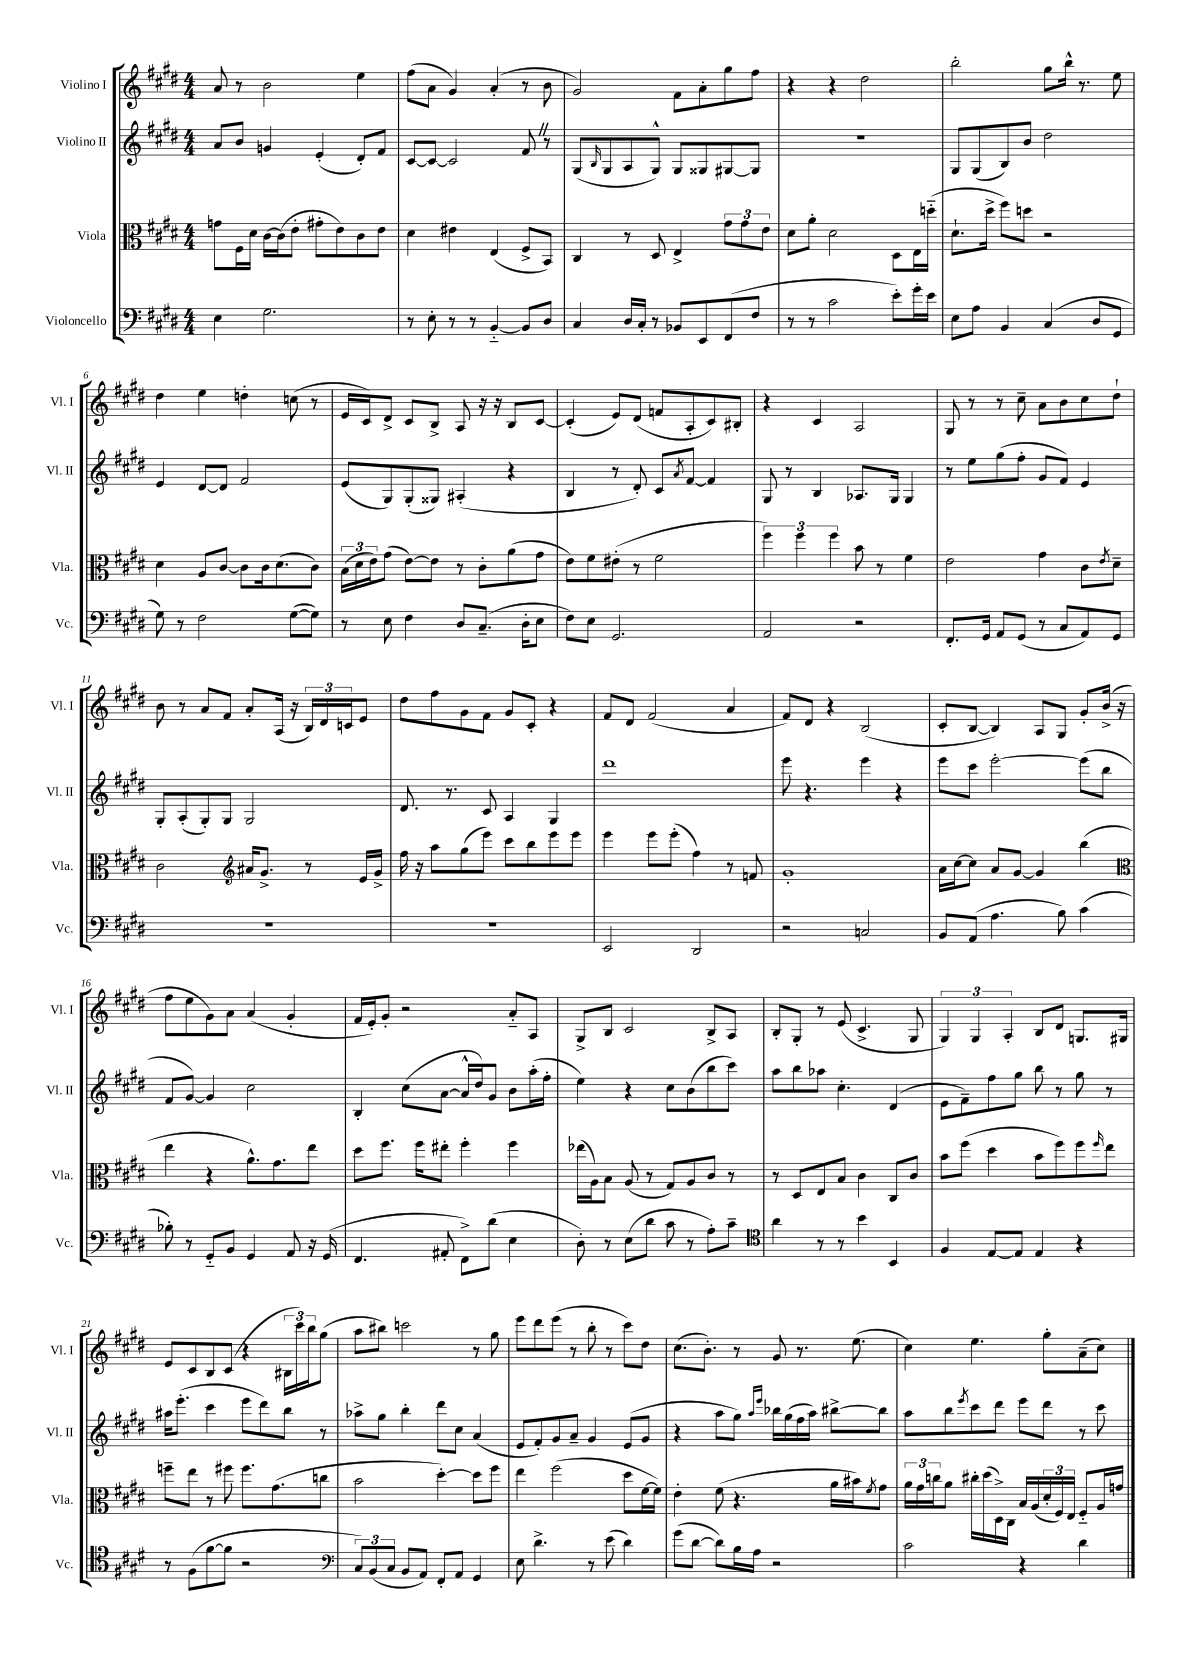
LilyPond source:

<<
\new StaffGroup <<
\new Staff = "s0" \with { instrumentName = "Violino I" shortInstrumentName = "Vl. I" } {
    \clef treble \key e \major \numericTimeSignature \time 4/4
    a'8 r8 b'2 e''4 |
    fis''8( a'8 gis'4) a'4-.( r8 b'8 |
    gis'2) fis'8 a'8-. gis''8 fis''8 |
    r4 r4 dis''2 |
    b''2-. gis''8 b''16-^ r8. e''8 |
    dis''4 e''4 d''4-. c''8( r8 |
    e'16 cis'16) dis'8-> cis'8 b8-> a8 r16 r16 b8 cis'8~ |
    cis'4-.( e'8) dis'8( f'8 a8-. cis'8) bis8-. |
    r4 cis'4 a2 |
    gis8 r8 r8 cis''8-- a'8 b'8 cis''8 dis''8-! |
    b'8 r8 a'8 fis'8 a'8-. a16( r16 \tuplet 3/2 { b16) dis'16 c'16 } e'8 |
    dis''8 fis''8 gis'8 fis'8 gis'8 cis'8-. r4 |
    fis'8 dis'8 fis'2( a'4 |
    fis'8) dis'8 r4 b2( |
    cis'8-. b8~ b4) a8 gis8 gis'8-. b'16->( r16 |
    fis''8 e''8 gis'8) a'8 a'4( gis'4-. |
    fis'16 e'16-.) gis'8-. r2 a'8-_ a8 |
    gis8-> b8 cis'2 b8-> a8 |
    b8-. gis8-. r8 e'8( cis'4.-> gis8 |
    \tuplet 3/2 { gis4) gis4 a4-. } b8 dis'8 g8. gis16 |
    e'8 cis'8 b8 cis'8( r4 \tuplet 3/2 { bis16 cis'''16) b''16 } gis''8( |
    a''8 bis''8) c'''2 r8 gis''8 |
    e'''8 dis'''8 e'''8( r8 b''8-. r8 cis'''8) dis''8 |
    cis''8.( b'8.-.) r8 gis'8 r8. e''8.( |
    cis''4) e''4. gis''8-. a'8--( cis''8) \bar "|." |
}
\new Staff = "s1" \with { instrumentName = "Violino II" shortInstrumentName = "Vl. II" } {
    \clef treble \key e \major \numericTimeSignature \time 4/4
    a'8 b'8 g'4 e'4-.( dis'8-.) fis'8 |
    cis'8~ cis'8~ cis'2 fis'8 \once \override BreathingSign.text = \markup { \musicglyph "scripts.caesura.straight" } \breathe r8 |
    gis8( \grace { b16 } gis8 a8 gis8-^) gis8 gisis8 gis8~ gis8 |
    R1 |
    gis8 gis8( b8) b'8 dis''2 |
    e'4 dis'8~ dis'8 fis'2 |
    e'8( gis8) gis8-.( gisis8) ais4-.( r4 |
    b4 r8 dis'8-.) cis'8 \acciaccatura { a'8 } fis'8~ fis'4 |
    gis8 r8 b4 aes8. gis16 gis4 |
    r8 e''8 gis''8( fis''8-. gis'8 fis'8) e'4 |
    gis8-. a8-.( gis8-.) gis8 gis2 |
    dis'8. r8. cis'8 a4 gis4 |
    dis'''1 |
    e'''8 r4. e'''4 r4 |
    e'''8 cis'''8 e'''2~-. e'''8( b''8 |
    fis'8 gis'8~) gis'4 cis''2 |
    b4-. cis''8( a'8~ a'16-^ dis''16) gis'8 b'8 a''16-.( fis''16-. |
    e''4) r4 cis''8 b'8( b''8 cis'''8) |
    a''8 b''8 aes''8 cis''4.-. dis'4( |
    e'8 fis'8--) fis''8 gis''8 b''8 r8 gis''8 r8 |
    ais''16 e'''8.-.( cis'''4 e'''8 dis'''8) b''8 r8 |
    aes''8-> gis''8 b''4-. dis'''8 cis''8 a'4( |
    e'8 fis'8-.) gis'8 a'8-- gis'4 e'8( gis'8 |
    r4 a''8 gis''8) \grace { a''16 e'''16 } bes''16 gis''16( fis''16 a''16) bis''8~-> bis''8 |
    a''8 b''8 \acciaccatura { e'''8 } cis'''8 dis'''8 e'''8 dis'''8 r8 cis'''8 \bar "|." |
}
\new Staff = "s2" \with { instrumentName = "Viola" shortInstrumentName = "Vla." } {
    \clef alto \key e \major \numericTimeSignature \time 4/4
    g'8 fis16 dis'16 cis'16~ cis'16( e'8-. gis'8-. e'8) cis'8 e'8 |
    dis'4 eis'4 e4( fis8-> b,8) |
    cis4 r8 dis8 e4-> \tuplet 3/2 { gis'8 gis'8 e'8 } |
    dis'8 a'8-. dis'2 dis8 e16 d''16-_( |
    dis'8.-! dis''16-> fis''8) d''8 r2 |
    dis'4 a8 cis'8~ cis'8 cis'16 dis'8.( cis'8) |
    \tuplet 3/2 { b16( dis'16 e'16) } gis'8( e'8~) e'8 r8 cis'8-. a'8( gis'8 |
    e'8) fis'8 eis'8-.( r8 fis'2 |
    \tuplet 3/2 { fis''4) fis''4 fis''4 } b'8 r8 fis'4 |
    e'2 gis'4 cis'8 \acciaccatura { e'8 } dis'8-- |
    cis'2 \clef treble ais'16 gis'8.-> r8 e'16 gis'16-> |
    fis''16 r16 a''8 gis''8( e'''8) cis'''8 b''8 e'''8 e'''8 |
    e'''4 e'''8 e'''8-.( fis''4) r8 f'8 |
    gis'1-. |
    a'16 cis''16~ cis''8 a'8 gis'8~ gis'4 b''4( |
    \clef alto e''4 r4 a'8.-^) gis'8. e''8 |
    dis''8 fis''8. fis''16 eis''8-. fis''4-. fis''4 |
    ees''16( a16) b8 a8( r8 gis8) a8 cis'8 r8 |
    r8 dis8 e8 b8 cis'4 cis8 cis'8 |
    b'8 fis''8( dis''4 b'8 fis''8) fis''8 \grace { fis''16 } e''8 |
    f''8-- e''8 r8 fis''8 fis''8. gis'8.( c''8 |
    b'2 dis''4~-.) dis''8 fis''8 |
    e''4 fis''2( dis''8 fis'16~ fis'16) |
    e'4-. fis'8( r4. a'16 bis'16) \acciaccatura { fis'8 } gis'8 |
    \tuplet 3/2 { a'16 gis'16 c''16 } a'8 cis''16-. dis''16( dis16->) cis16 b16 a16( \tuplet 3/2 { dis'16-. fis16) e16 } fis8-_ a16 g'16 \bar "|." |
}
\new Staff = "s3" \with { instrumentName = "Violoncello" shortInstrumentName = "Vc." } {
    \clef bass \key e \major \numericTimeSignature \time 4/4
    e4 gis2. |
    r8 e8-. r8 r8 b,4~-_ b,8 dis8 |
    cis4 dis16 cis16-. r8 bes,8 e,8 fis,8( fis8 |
    r8 r8 cis'2 e'8-.) gis'16-. e'16 |
    e8 a8 b,4 cis4( dis8 gis,8 |
    gis8) r8 fis2 gis8~( gis8) |
    r8 e8 fis4 dis8 cis8.--( dis16-. e8 |
    fis8) e8 gis,2. |
    a,2 r2 |
    fis,8.-. gis,16 a,8 gis,8( r8 cis8 a,8) gis,8 |
    R1 |
    R1 |
    e,2 dis,2 |
    r2 c2 |
    b,8 a,8( a4. b8) cis'4( |
    bes8-.) r8 gis,8-_ b,8 gis,4 a,8 r16 gis,16( |
    fis,4. ais,8-. fis,8->) dis'8( e4 |
    dis8-.) r8 e8( dis'8 cis'8 r8 a8-.) cis'8-- |
    \clef tenor a'4 r8 r8 b'4 b,4 |
    fis4 e8~ e8 e4 r4 |
    r8 fis8( fis'8~ fis'8 r2 |
    \clef bass \tuplet 3/2 { cis8) b,8( cis8 } b,8 a,8) fis,8-. a,8 gis,4 |
    e8 dis'4.-> r8 e'8( dis'4) |
    gis'8( dis'8~ dis'8) b16 a16 r2 |
    cis'2 r4 dis'4 \bar "|." |
}
>>
>>
